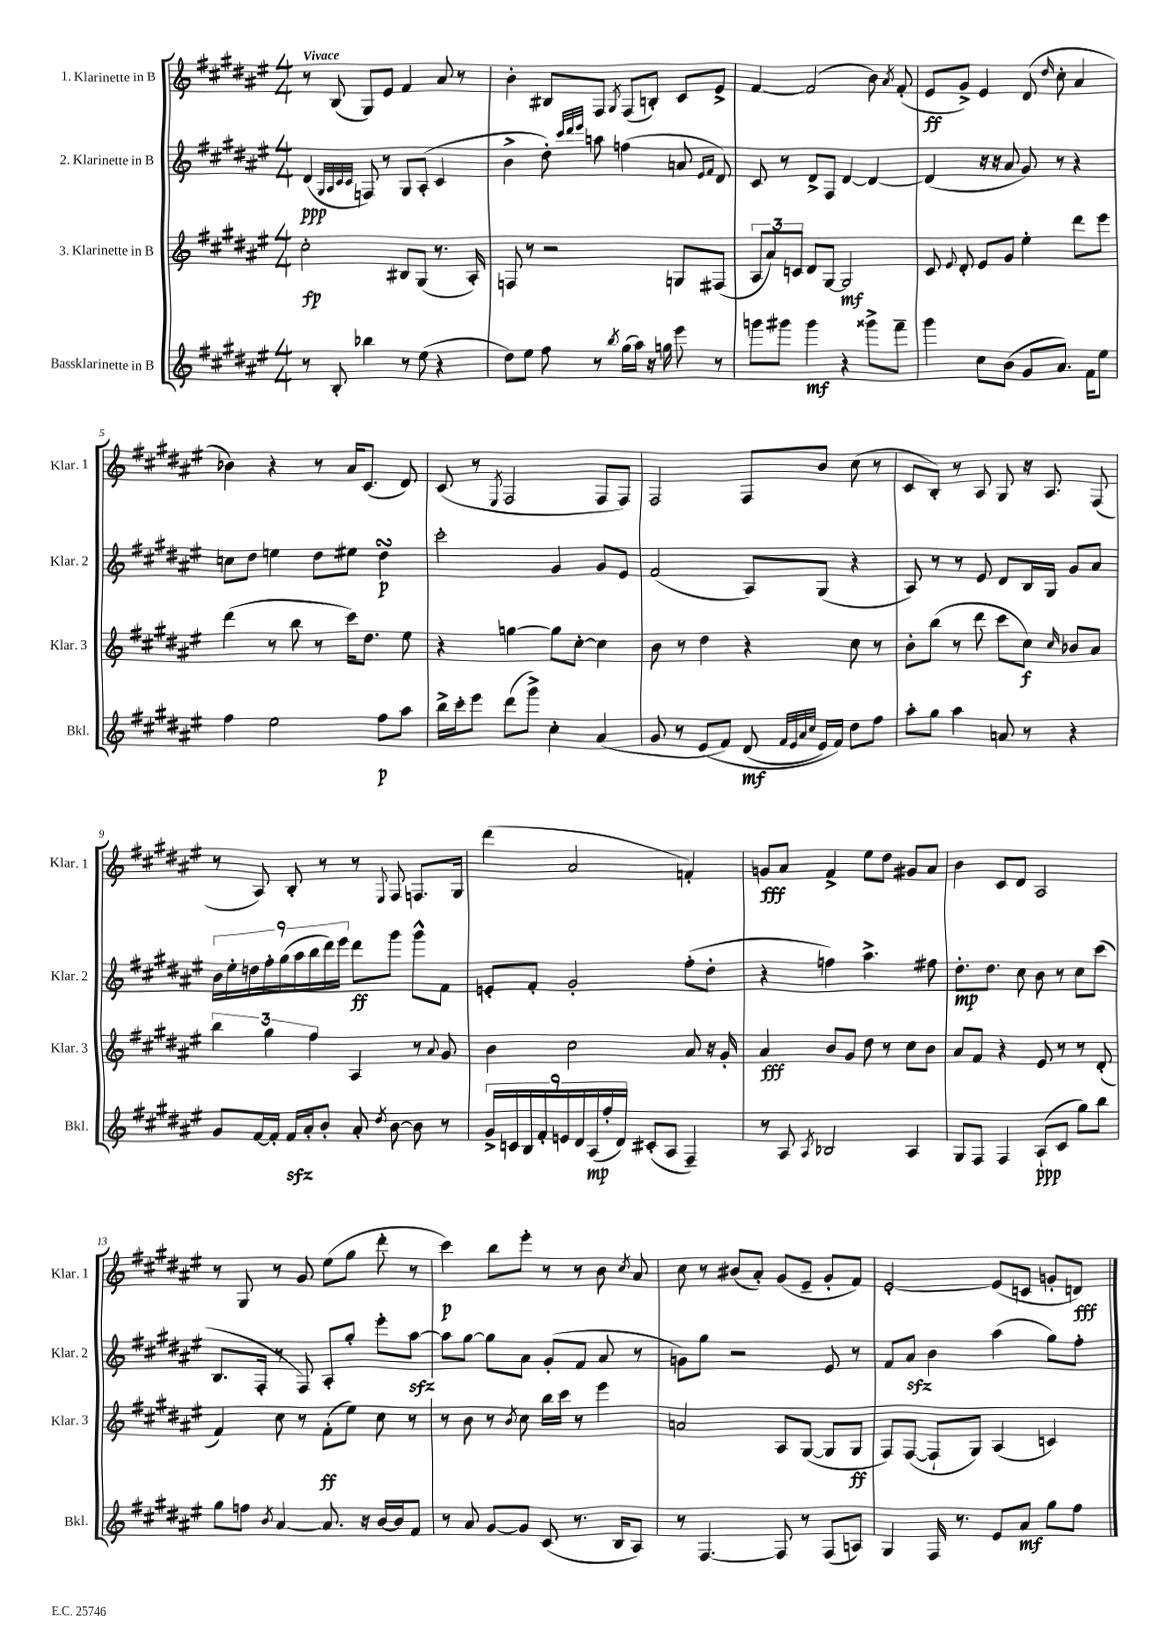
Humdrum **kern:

**kern	**kern	**kern	**kern
*staff4	*staff3	*staff2	*staff1
*clefG2	*clefG2	*clefG2	*clefG2
*k[f#c#g#d#a#e#]	*k[f#c#g#d#a#e#]	*k[f#c#g#d#a#e#]	*k[f#c#g#d#a#e#]
*M4/4	*M4/4	*M4/4	*M4/4
8r	2cc#'	(4d#	8r
8B'	.	.	(8B
.	.	32qqG#	.
.	.	32qqA#	.
.	.	32qqc#	.
.	.	32qqc#	.
4bb-	.	8F)	8G#)
.	.	8r	8e#
8r	8B#	8G#	4f#
(8ee#	(8G#	(8A#'	.
4r	8.r	4c#	8a#
.	.	.	8r
.	16A#')	.	.
=	=	=	=
8dd#)	8F	4b^	4b'
8ee#	8r	.	.
8ff#	2r	8dd#')	8B#
.	.	32qqccc#	.
.	.	32qqddd#	.
.	.	32qqeee#	.
8r	.	8aa	8F#
8qbb	.	.	8qG#
(16gg#	.	(4ff	(8F#
16aa#)	.	.	.
16r	.	.	8B')
16gg	.	.	.
8eee#	8G	8a	8c#
.	.	16qqe#	.
.	.	16qqf#	.
8r	(8F#	8d#)	8e#^
=	=	=	=
8ggg	12A#	8c#	[4f#
.	12a#)	.	.
8ggg#	.	8r	.
.	12c	.	.
4ggg#	8d#	8d#^	(2f#]
.	[8G#	8F#	.
4r	2G#]	[4d#	.
8ggg##^	.	4d#_	8b)
.	.	.	8qa#
8fff#~	.	.	(8f#'
=	=	=	=
4ggg#	8c#	(4d#]	8e#
.	8qqe#	.	.
.	8d#'	.	8g#^)
8cc#	8e#	16r	4e#
.	.	16r	.
(8b	8g#	8a#	.
8g#	4ee#'	8g#)	(8d#
.	.	.	16qqdd#
8.a#)	.	8r	8cc#'
.	8ddd#	4r	4a#
16f#	.	.	.
8ee#	8eee#	.	.
=	=	=	=
4ff#	(4ddd#	8cc	4b-)
.	.	8dd#	.
2ee#	8r	4ee	4r
.	8bb	.	.
.	8r	8dd#	8r
.	16ccc#)	8ee#	16a#
.	8.dd#	.	(8.c#
8ff#	.	4dd#	.
8aa#	8ee#	.	8d#)
=	=	=	=
16bb^	4r	2ccc#'	(8c#
16ccc#'	.	.	.
8eee#	.	.	8r
.	.	.	8qE#
(8ddd#	[4gg	.	2F#
8ggg#^)	.	.	.
4cc#'	8gg]	4g#	.
.	[8cc#'	.	.
(4a#	4cc#]	8g#	8F#
.	.	8e#	8F#)
=	=	=	=
8g#	8b	(2f#	2F#
8r	8r	.	.
&(8e#	4dd#	.	.
8f#)	.	.	.
(8d#	4r	8A#)	8F#
32qqf#	.	.	.
32qqe#	.	.	.
32qqa#	.	.	.
32qqcc#	.	.	.
16e#)	.	(8G#	8b
16f#&)	.	.	.
8dd#	8cc#	4r	(8cc#
8ff#	8r	.	8r
=	=	=	=
8aa#'	8b'	8A#)	8c#
8gg#	(8bb	8r	8B')
4aa#	8r	8r	8r
.	8ddd#	8e#	8A#
8a	8ccc#	8d#	8G#
8r	8cc#)	16B	16r
.	.	16G#	8.A#
.	16qqcc#	.	.
4r	8b-	8g#	.
.	8a#	8a#	(8F#
=	=	=	=
8g#	6bb	18b	8r
.	.	18ee#'	.
.	.	18dd	.
[16f#	.	.	8A#)
.	6gg#	18ff#'	.
16f#']	.	.	.
.	.	(18gg#	.
16f#	.	.	8B'
.	.	18aa#	.
16a#'	.	.	.
.	6ff#	18bb	.
8b'	.	.	8r
.	.	18ddd#)	.
.	.	18eee#	.
8a#'	4A#	8ddd#	8r
8qdd#	.	.	8qqE#
[8b	.	8ggg#	8F#
8b]	8r	8ggg#^^	8.F
.	8qqa#	.	.
8r	8g#	8f#	.
.	.	.	16G#
=	=	=	=
18g#^	4b	8e'	(4ddd#
18c	.	.	.
18B	.	.	.
.	.	8f#'	.
18f#'	.	.	.
18e	.	.	.
.	2cc#	2g#'	2a#
18d#	.	.	.
(18A#	.	.	.
18ff#'	.	.	.
18d#)	.	.	.
(8c#'	.	.	.
8A#	.	.	.
4F#~)	8a#	(8ff#'	4f')
.	16r	8dd#'	.
.	16g#'	.	.
=	=	=	=
8r	4a#	4r	8g
8A#	.	.	8a#
8qA#	.	.	.
2B-	8b	4ff)	4f#^
.	8g#	.	.
.	8dd#	4.aa#^	8ee#
.	8r	.	8dd#
4A#	8cc#	.	8g#
.	8b	8ff#	8a#
=	=	=	=
8G#	8a#	8.dd#'	4b
8F#	8f#	.	.
.	.	8.dd#	.
4F#	4r	.	8c#
.	.	8cc#	8d#
(8A#`	8e#	8b	2A#
8c#	8r	8r	.
8gg#)	8r	8cc#	.
8bb	(8d#'	(8ccc#	.
=	=	=	=
8gg#	4f#)	8.B	8r
8ff	.	.	8G#
.	.	16F#'	.
8qb	.	.	.
[4a#	8cc#	8r	8r
.	8r	8F#)	8g#
8.a#]	(8f#'	8A#'	(8ee#
.	8ee#)	8gg#'	8gg#
16r	.	.	.
[16b	8cc#	8eee#'	8ddd#'
16b]	.	.	.
8f#	8r	[8aa#	8r
=	=	=	=
8r	8r	8aa#]	4ccc#)
8a#	8b	[8gg#	.
[8g#	8r	8gg#]	8bb
.	8qb	.	.
8g#]	8cc#	8a#	8eee#'
(8c#	16bb	(8g#'	8r
.	16ccc#	.	.
8.r	8r	8f#	8r
.	4eee#	8a#	8b
16B	.	.	.
.	.	.	8qcc#
8A#)	.	8r	8a#
=	=	=	=
8r	2a	8g)	8cc#
[4.F#	.	8gg#	8r
.	.	2r	(8b#
.	.	.	8a#')
8F#]	8A#	.	(8g#
8r	([8G#	.	8e#~
(8F#	8G#]	8e#	8g#'
8A)	8G#	8r	8f#)
=	=	=	=
4G#	8F#)	8f#	[2e#'
.	([8F#	8a#	.
16F#	8F#`]	4b	.
8.r	.	.	.
.	8G#)	.	.
8e#	(4A#	(4aa#	(8e#]
8a#	.	.	8c
8gg#	4c)	8gg#)	8g'
8ff#	.	8ff#'	8d)
==	==	==	==
*-	*-	*-	*-
